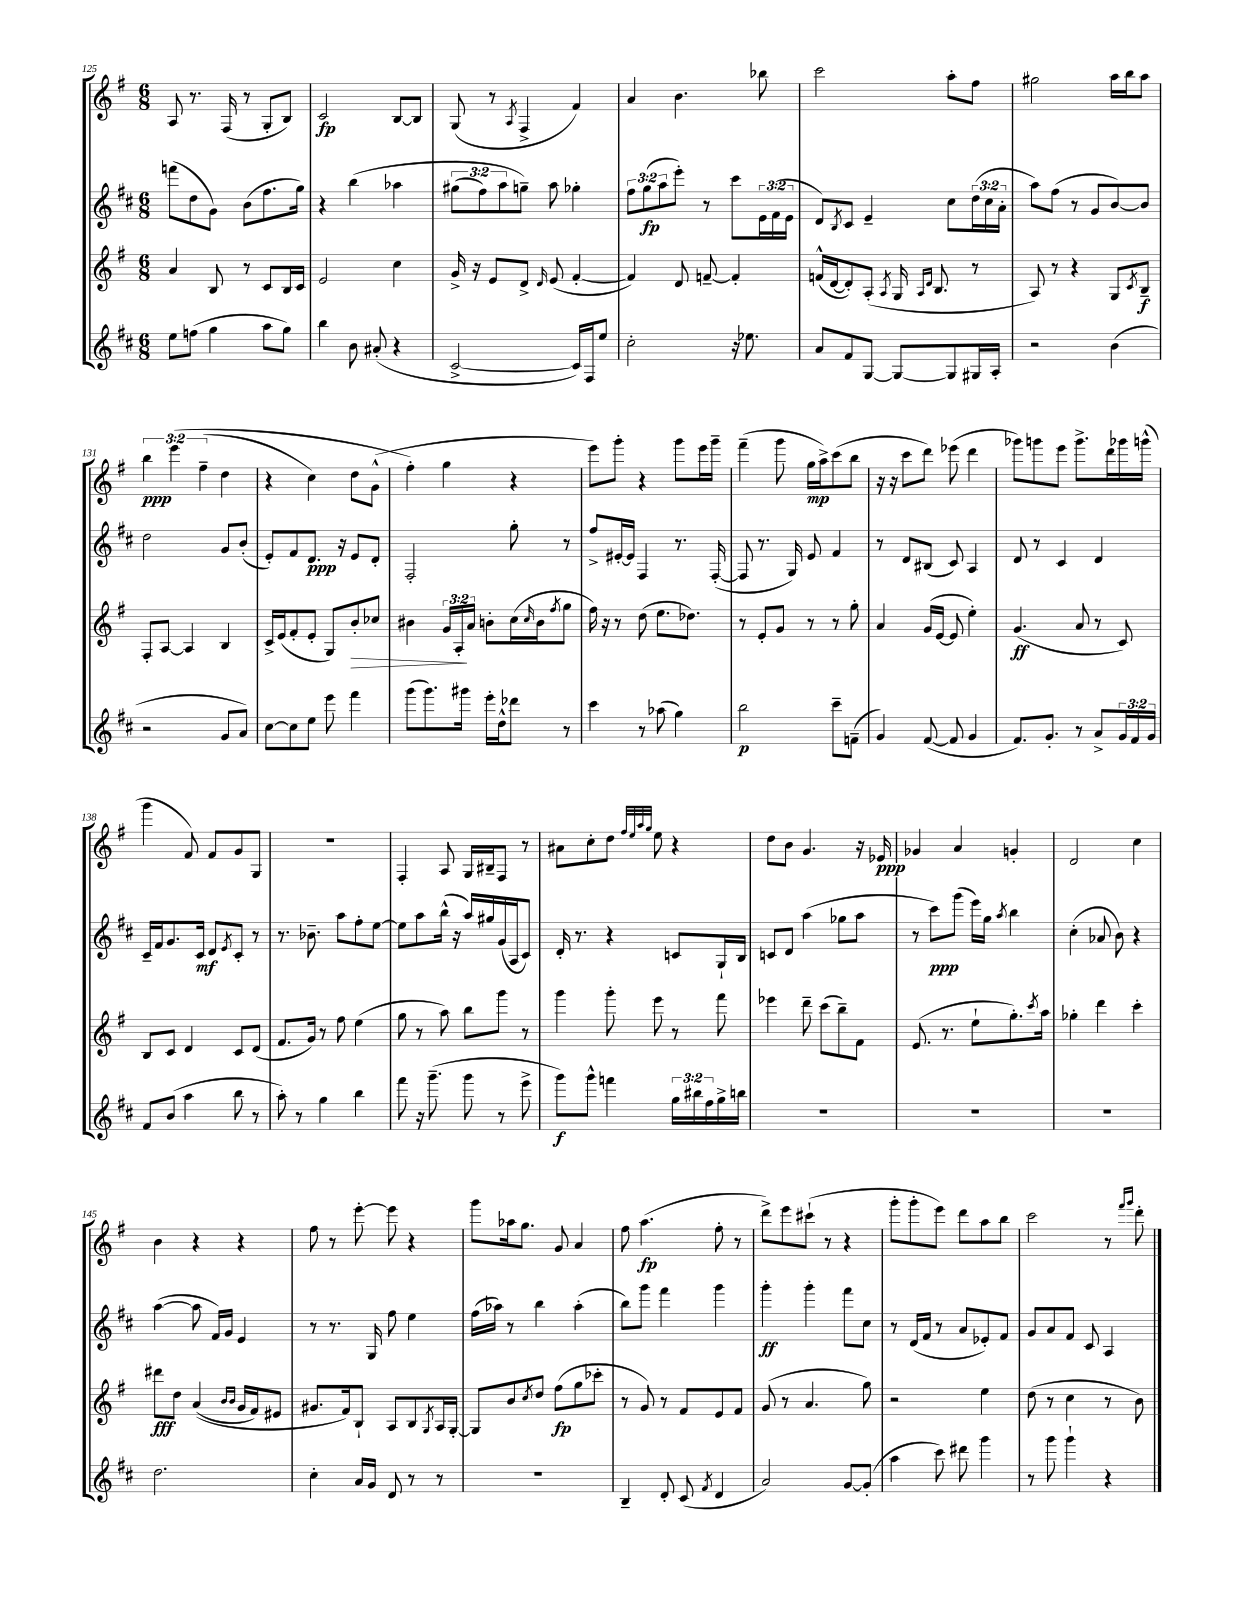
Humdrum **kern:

**kern	**kern	**kern	**kern
*staff4	*staff3	*staff2	*staff1
*clefG2	*clefG2	*clefG2	*clefG2
*k[f#c#]	*k[f#]	*k[f#c#]	*k[f#]
*M6/8	*M6/8	*M6/8	*M6/8
8ee	4a	(8fff	8A
(8ff	.	8dd	8.r
4gg	8B	8g)	.
.	.	.	(16F#
.	8r	(8b	8r
8aa	8c	8.ff#	8G'
8gg)	16B	.	8B)
.	16c	16gg)	.
=	=	=	=
4bb	2e	4r	2c
8b	.	&(4bb	.
(8a#'	.	.	.
4r	4cc	4aa-	[8B
.	.	.	8B]
=	=	=	=
[2c#^	16g^	(12gg#	(8G
.	16r	.	.
.	.	12ff#)	.
.	8e	.	8r
.	.	12aa	.
.	.	.	8qA
.	8d^	8gg~&)	4F#^
.	16qqd	.	.
.	(8e	8aa	.
16c#])	[4f#'	4gg-'	4f#)
16F#	.	.	.
8ee	.	.	.
=	=	=	=
2cc#'	4f#])	12ff#	4a
.	.	(12gg	.
.	.	12aa	.
.	8d	8eee')	4.b
.	[8f~	8r	.
16r	4f']	8ccc#	.
8.ee-	.	.	.
.	.	24e	8bb-
.	.	(24f#	.
.	.	24e	.
=	=	=	=
8a	(16f^^	8d)	2ccc
.	[16d	.	.
.	.	8qB	.
8f#	8d'])	8c#	.
[8G	(8A'	4e~	.
.	8qA	.	.
8G_	16G	.	.
.	16qqA	.	.
.	16qqd	.	.
.	8.B	.	.
8G]	.	8cc#	8aa'
16G#	8r	(24dd	8ff#
.	.	24cc#	.
16A'	.	.	.
.	.	24a'	.
=	=	=	=
2r	8A)	8aa)	2gg#
.	8r	(8ff#	.
.	4r	8r	.
.	.	8g	.
(4b	8G	[8b)	16aa
.	.	.	16bb
.	8qc	.	.
.	8B~	8b]	8aa
=	=	=	=
2r	8F#'	2dd	6bb
.	[8A	.	.
.	.	.	&(6eee
.	4A]	.	.
.	.	.	(6ff#~
8g	4B	8g	4dd
8a)	.	(8b'	.
=	=	=	=
[8cc#	16c^	8e')	4r
.	(16e	.	.
8cc#]	8f#'	8f#	.
8ee	8e'	8.d	4cc)
8eee	8G)	.	.
.	.	16r	.
4fff#	8b'	8e	8dd
.	8cc-	8d'	(8g^^
=	=	=	=
(8ggg	4b#	2F#'	4ff#'&)
8.ggg)	.	.	.
.	24g	.	4gg
.	24A'	.	.
16ggg#	.	.	.
.	24a	.	.
16eee'	8b'	.	.
16dd^^	.	.	.
8ddd-	(16cc	8gg'	4r
.	16qqcc	.	.
.	16b	.	.
.	8qff#	.	.
8r	8gg	8r	.
=	=	=	=
4ccc#	16ff#)	8ff#^	8eee)
.	16r	.	.
.	8r	[16e#'	8ggg'
.	.	16e#]	.
8r	(8dd	4F#	4r
(8aa-	8.ee	.	.
4gg)	.	8.r	8ggg
.	8.dd-)	.	.
.	.	.	16eee
.	.	([16F#'	16ggg~
=	=	=	=
2bb	8r	8F#]	(4fff#~
.	8e'	8.r	.
.	8g	.	8ggg
.	.	16G)	.
.	8r	8e	16gg
.	.	.	16aa^)
8ccc#~	8r	4f#	(8ccc
(8f~	8gg'	.	8bb
=	=	=	=
4g)	4a	8r	16r
.	.	.	16r
.	.	8d	8ccc
([8f#	(16g	(8B#	8ddd)
.	[16e	.	.
8f#]	8e]	8c#)	(8eee-
4g	4ee')	4A	4ddd
=	=	=	=
8.f#)	(4.g	8d	8ggg-)
.	.	8r	8ggg
8.g'	.	.	.
.	.	4c#	8eee
8r	8a	.	8.ggg^
8a^	8r	4d	.
.	.	.	16ddd
24g	8c)	.	16ggg-
24f#	.	.	.
.	.	.	(16ggg^^
24g	.	.	.
=	=	=	=
8f#	8B	16c#~	4ggg
.	.	16f#	.
(8b	8c	8.g	.
4aa	4d	.	8f#)
.	.	16c#	.
.	.	8d	8f#
.	.	8qe	.
8bb	8c	8c#'	8g
8r	(8d	8r	8G
=	=	=	=
8aa')	8.f#	8.r	2.r
8r	.	.	.
.	16g)	8.b-~	.
4gg	8r	.	.
.	8ff#	8aa	.
4bb	(4ee	8ff#'	.
.	.	[8ee	.
=	=	=	=
8fff#	8gg	8ee]	4F#'
16r	8r	8aa	.
(8.ggg~	.	.	.
.	8aa)	(16bb^^	8A
.	.	16r	.
8ggg	8bb	16aa)	16G
.	.	16gg#	16B#~
8r	8ggg	(16g	8F#
.	.	16A	.
8eee^	8r	8c#)	8r
=	=	=	=
8ggg)	4ggg	16d'	8a#
.	.	8.r	.
8ggg^^	.	.	8cc'
4fff	8ggg'	4r	8dd
.	.	.	32qqff#
.	.	.	32qqee
.	.	.	32qqaa
.	.	.	32qqgg
.	8eee	.	8ee
24gg	8r	8c	4r
24bb#	.	.	.
24ff#	.	.	.
16gg^	8fff#	16G`	.
16bb	.	16B	.
=	=	=	=
2.r	4eee-	8c	8dd
.	.	8d	8b
.	8ddd~	(4aa	4.g
.	(8ccc	.	.
.	8bb~)	8gg-	.
.	8f#	8aa	16r
.	.	.	16e-
=	=	=	=
2.r	(8.e	8r	4g-
.	.	8ccc#)	.
.	8.r	.	.
.	.	(8ggg	4a
.	8ee`	16eee)	.
.	.	16gg	.
.	.	8qaa	.
.	8.gg')	4bb	4g'
.	8qccc	.	.
.	16aa	.	.
=	=	=	=
2.r	4gg-'	(4cc#'	2d
.	4ddd	8a-	.
.	.	8b)	.
.	4ccc'	4r	4cc
=	=	=	=
2.dd	8ddd#	([4aa	4b
.	8dd	.	.
.	&((4a	8aa]	4r
.	.	16f#)	.
.	.	16g	.
.	16qqb	.	.
.	16qqb	.	.
.	16g	4e	4r
.	16f#)	.	.
.	8e#	.	.
=	=	=	=
4cc#'	8.g#	8r	8ff#
.	.	8.r	8r
.	16f#&)	.	.
16a	8B`	.	[8eee'
16g	.	16G	.
8d	8A	8ff#	8eee]
8r	8B	4ee	4r
.	8qG	.	.
8r	16A	.	.
.	[16G'	.	.
=	=	=	=
2.r	8G]	(16ff#	8ggg
.	.	16aa-)	.
.	8b	8r	16aa-
.	.	.	8.gg
.	8qcc	.	.
.	8dd	4bb	.
.	(8ff#	.	8g
.	8gg	(4aa-'	4a
.	8ccc-'	.	.
=	=	=	=
4B~	8r	8bb)	8ff#
.	8g)	8ggg	(4.aa
8d'	8r	4fff#	.
(8c#	8f#	.	.
8qf#	.	.	.
4d	8e	4ggg	8ff#'
.	8f#	.	8r
=	=	=	=
2a)	(8g	4ggg'	8ddd^)
.	8r	.	8eee
.	4.a	4ggg'	(8ccc#`
.	.	.	8r
[8g	.	8fff#	4r
(8g']	8gg)	8cc#	.
=	=	=	=
4aa	2r	8r	8ggg'
.	.	(16d	8ggg'
.	.	16f#	.
8ccc#)	.	8r	8eee)
8ddd#	.	8a	8ddd
4ggg	4ee	8e-')	8aa
.	.	8f#	8bb
=	=	=	=
8r	(8dd	8g	2ccc
8ggg	8r	8a	.
4ggg`	4cc	8f#	.
.	.	8c#	.
4r	8r	4A	8r
.	.	.	16qqfff#
.	.	.	16qqggg
.	8b)	.	8ddd'
==	==	==	==
*-	*-	*-	*-
